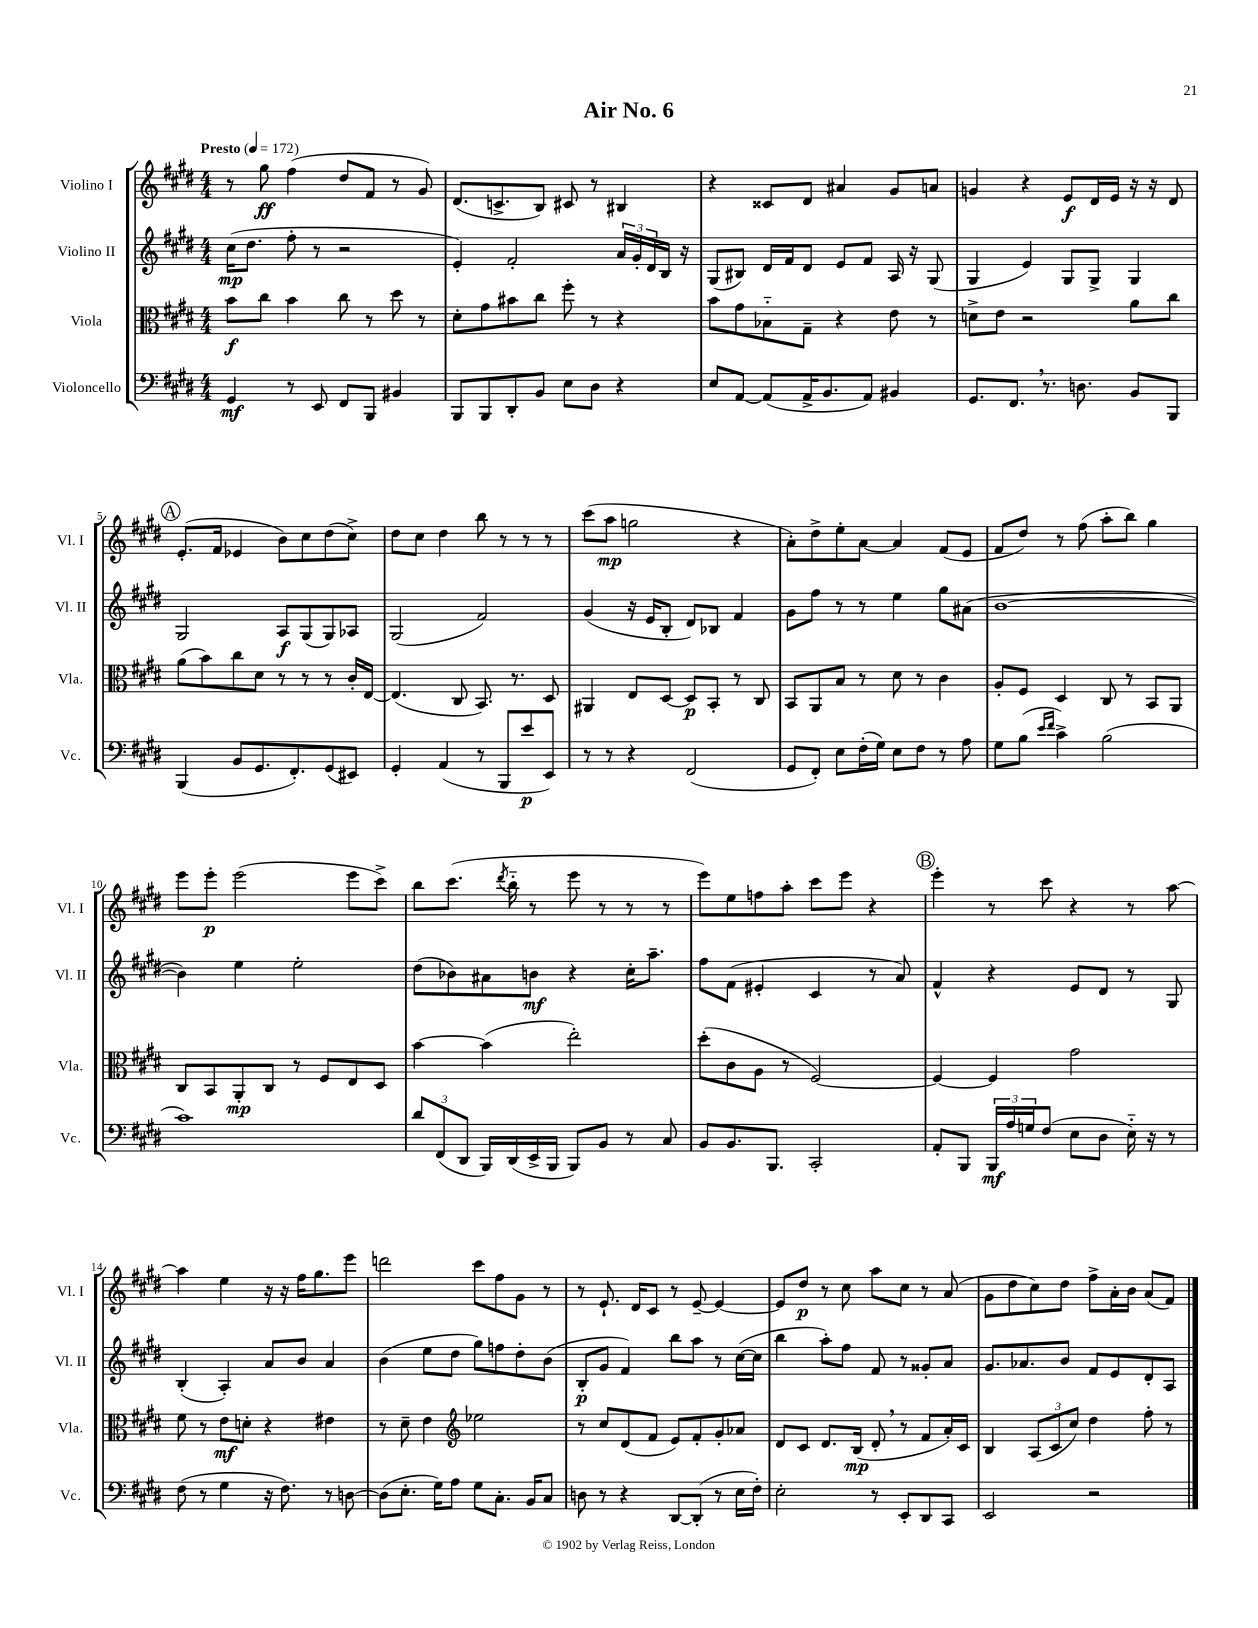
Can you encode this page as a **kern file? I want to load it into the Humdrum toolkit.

**kern	**dynam	**kern	**dynam	**kern	**dynam	**kern	**dynam
*part4	*part4	*part3	*part3	*part2	*part2	*part1	*part1
*staff4	*staff4	*staff3	*staff3	*staff2	*staff2	*staff1	*staff1
*I"Violoncello	*	*I"Viola	*	*I"Violino II	*	*I"Violino I	*
*I'Vc.	*	*I'Vla.	*	*I'Vl. II	*	*I'Vl. I	*
*clefF4	*	*clefC3	*	*clefG2	*	*clefG2	*
*k[f#c#g#d#]	*	*k[f#c#g#d#]	*	*k[f#c#g#d#]	*	*k[f#c#g#d#]	*
*M4/4	*	*M4/4	*	*M4/4	*	*M4/4	*
*MM172	*	*MM172	*	*MM172	*	*MM172	*
=1	=1	=1	=1	=1	=1	=1	=1
!	!	!	!	!	!	!LO:TX:a:B:t=Presto	!
4GG#/	mf	8b\L	f	(16cc#\KL	mp	8r	.
.	.	.	.	8.dd#\J	.	.	.
.	.	8cc#\J	.	.	.	8gg#\	ff
8r	.	4b\	.	8ff#'\	.	(4ff#\	.
8EE/	.	.	.	8r	.	.	.
8FF#/L	.	8cc#\	.	2r	.	8dd#/L	.
8BBB/J	.	8r	.	.	.	8f#/J	.
4BB#X/	.	8dd#\	.	.	.	8r	.
.	.	8r	.	.	.	8g#/)	.
=2	=2	=2	=2	=2	=2	=2	=2
8BBB/L	.	8d#'\L	.	4e'/)	.	(8.d#/L	.
8BBB/	.	8g#\	.	.	.	.	.
.	.	.	.	.	.	8.cn^/	.
8DD#'/	.	8b#X\	.	2f#'/	.	.	.
8BB/J	.	8cc#\J	.	.	.	8B/J)	.
8E\L	.	8ff#'\	.	.	.	8c#X/	.
8D#\J	.	8r	.	.	.	8r	.
4r	.	4r	.	24a/LL	.	4B#X/	.
.	.	.	.	24g#'/	.	.	.
.	.	.	.	24d#/	.	.	.
.	.	.	.	16B/JJ	.	.	.
.	.	.	.	16r	.	.	.
=3	=3	=3	=3	=3	=3	=3	=3
8E/L	.	8b\L	.	(8G#/L	.	4r	.
[8AA/J	.	8g#\	.	8B#X/J)	.	.	.
(8AA/L]	.	8B-X\	.	16d#/LL	.	8c##X/L	.
.	.	.	.	16f#/J	.	.	.
16AA^/K	.	8G#~\J	.	8d#/J	.	8d#/J	.
8.BB/	.	.	.	.	.	.	.
.	.	4r	.	8e/L	.	4a#X/	.
8AA/J)	.	.	.	8f#/J	.	.	.
4BB#X/	.	8e\	.	16A/	.	8g#/L	.
.	.	.	.	16r	.	.	.
.	.	8r	.	(8G#/	.	8an/J	.
=4	=4	=4	=4	=4	=4	=4	=4
8.GG#/L	.	8dn^\L	.	4G#/	.	4gn/	.
.	.	8e\J	.	.	.	.	.
8.FF#,/J	.	.	.	.	.	.	.
.	.	2r	.	4e/)	.	4r	.
8.r	.	.	.	.	.	.	.
.	.	.	.	8G#/L	.	8e/L	f
8.Dn\	.	.	.	.	.	.	.
.	.	.	.	8G#^/J	.	16d#/L	.
.	.	.	.	.	.	16e/JJ	.
8BB/L	.	8a\L	.	4G#/	.	16r	.
.	.	.	.	.	.	16r	.
8BBB/J	.	8cc#\J	.	.	.	8d#/	.
!!LO:LB:g=z
!!LO:REH:place=s1:t=A
=5	=5	=5	=5	=5	=5	=5	=5
(4BBB/	.	(8a\L	.	2G#/	.	(8.e'/L	.
.	.	8b\)	.	.	.	.	.
.	.	.	.	.	.	16f#/Jk	.
8BB/L	.	8cc#\	.	.	.	4e-X/	.
8.GG#/	.	8d#\J	.	.	.	.	.
.	.	8r	.	8A/L	f	8b\L)	.
8.FF#'/)	.	.	.	.	.	.	.
.	.	8r	.	(8G#/	.	8cc#\	.
(8GG#/	.	8r	.	8G#/)	.	(8dd#\	.
8EE#X/J)	.	16c#'/LL	.	8A-X/J	.	8cc#^\J)	.
.	.	[16E/JJ	.	.	.	.	.
=6	=6	=6	=6	=6	=6	=6	=6
4GG#'/	.	(4.E/]	.	(2G#/	.	8dd#\L	.
.	.	.	.	.	.	8cc#\J	.
(4AA/	.	.	.	.	.	4dd#\	.
.	.	8C#/	.	.	.	.	.
8r	.	8.BB/)	.	2f#/)	.	8bb\	.
8BBB/L	.	.	.	.	.	8r	.
.	.	8.r	.	.	.	.	.
8e/	p	.	.	.	.	8r	.
8EE/J)	.	8D#/	.	.	.	8r	.
=7	=7	=7	=7	=7	=7	=7	=7
8r	.	4AA#X/	.	(4g#/	.	(8ccc#\L	.
8r	.	.	.	.	.	8aa\J	mp
4r	.	8E/L	.	16r	.	2ggn\	.
.	.	.	.	16e/KL	.	.	.
.	.	[8D#/J	.	8B'/J	.	.	.
(2FF#/	.	8D#/L]	p	8d#/L)	.	.	.
.	.	8BB'/J	.	8B-X/J	.	.	.
.	.	8r	.	4f#/	.	4r	.
.	.	8C#/	.	.	.	.	.
=8	=8	=8	=8	=8	=8	=8	=8
8GG#/L	.	8BB/L	.	8g#\L	.	8a'\L)	.
8FF#'/J)	.	8AA/	.	8ff#\J	.	8dd#^\	.
8E\L	.	8B/J	.	8r	.	8ee'\	.
(16F#'\L	.	8r	.	8r	.	[8a\J	.
16G#\JJ)	.	.	.	.	.	.	.
8E\L	.	8d#\	.	4ee\	.	4a/]	.
8F#\J	.	8r	.	.	.	.	.
8r	.	4c#\	.	8gg#\L	.	(8f#/L	.
8A\	.	.	.	(8a#X\J	.	8e/J	.
=9	=9	=9	=9	=9	=9	=9	=9
8G#\L	.	8A'/L	.	[1b	.	8f#/L	.
(8B\J	.	8F#/J	.	.	.	8dd#/J)	.
16qqe/LL	.	.	.	.	.	.	.
16qqf#/JJ	.	.	.	.	.	.	.
4c#^\)	.	4D#/	.	.	.	8r	.
.	.	.	.	.	.	(8ff#\	.
(2B\	.	8C#/	.	.	.	8aa'\L	.
.	.	8r	.	.	.	8bb\J)	.
.	.	8BB/L	.	.	.	4gg#\	.
.	.	8AA/J	.	.	.	.	.
!!LO:LB:g=z
=10	=10	=10	=10	=10	=10	=10	=10
1c#)	.	8C#/L	.	4b\])	.	8eee\L	.
.	.	8BB/	.	.	.	8eee'\J	p
.	.	8AA'/	mp	4ee\	.	(2eee\	.
.	.	8C#/J	.	.	.	.	.
.	.	8r	.	2ee'\	.	.	.
.	.	8F#/L	.	.	.	.	.
.	.	8E/	.	.	.	8eee\L	.
.	.	8D#/J	.	.	.	8ccc#^\J)	.
=11	=11	=11	=11	=11	=11	=11	=11
12d#/L	.	[4b\	.	(8dd#\L	.	8bb\L	.
(12FF#/	.	.	.	.	.	.	.
.	.	.	.	8b-X\)	.	(8.ccc#\J	.
12DD#/J	.	.	.	.	.	.	.
16BBB/LL)	.	(4b\]	.	8a#X\	.	.	.
.	.	.	.	.	.	8qddd#/	.
(16DD#/	.	.	.	.	.	16bb\	.
16EE^/	.	.	.	8bn\J	mf	8r	.
16BBB/JJ	.	.	.	.	.	.	.
8BBB/L)	.	2ee'\)	.	4r	.	8eee\	.
8BB/J	.	.	.	.	.	8r	.
8r	.	.	.	16cc#'\KL	.	8r	.
.	.	.	.	8.aa~\J	.	.	.
8C#/	.	.	.	.	.	8r	.
=12	=12	=12	=12	=12	=12	=12	=12
8BB/L	.	(8dd#'\L	.	8ff#\L	.	8eee\L)	.
8.BB/	.	8c#\	.	(8f#\J	.	8ee\	.
.	.	8A\J	.	4e#X'/	.	8ffn\	.
8.BBB/J	.	.	.	.	.	.	.
.	.	8r	.	.	.	8aa'\J	.
2CC#'/	.	[2F#/)	.	4c#/	.	8ccc#\L	.
.	.	.	.	.	.	8eee\J	.
.	.	.	.	8r	.	4r	.
.	.	.	.	8a/)	.	.	.
!!LO:REH:place=s1:t=B
=13	=13	=13	=13	=13	=13	=13	=13
8AA'/L	.	4F#/_	.	4f#^^/	.	4eee'\	.
8BBB/J	.	.	.	.	.	.	.
24BBB/LL	mf	4F#/]	.	4r	.	8r	.
24A/	.	.	.	.	.	.	.
24Gn/J	.	.	.	.	.	.	.
(8F#/J	.	.	.	.	.	8ccc#\	.
8E\L	.	2g#\	.	8e/L	.	4r	.
8D#\J	.	.	.	8d#/J	.	.	.
16E\)	.	.	.	8r	.	8r	.
16r	.	.	.	.	.	.	.
8r	.	.	.	8G#/	.	[8aa\	.
!!LO:LB:g=z
=14	=14	=14	=14	=14	=14	=14	=14
(8F#\	.	8f#\	.	(4B'/	.	4aa\]	.
8r	.	8r	.	.	.	.	.
4G#\	.	8e\L	mf	4A'/)	.	4ee\	.
.	.	8dn'\J	.	.	.	.	.
16r	.	4r	.	8a/L	.	16r	.
8.F#\)	.	.	.	.	.	16r	.
.	.	.	.	8b/J	.	16ff#\KL	.
.	.	.	.	.	.	8.gg#\	.
8r	.	4e#X\	.	4a/	.	.	.
[8Dn\	.	.	.	.	.	8eee\J	.
=15	=15	=15	=15	=15	=15	=15	=15
(8D\L]	.	8r	.	(4b\	.	2dddn\	.
8.E'\J	.	8d#~\	.	.	.	.	.
.	.	4e\	.	8ee\L	.	.	.
16G#\KL)	.	.	.	.	.	.	.
8A\J	.	.	.	8dd#\J	.	.	.
*	*	*clefG2	*	*	*	*	*
8G#\L	.	2ee-X\	.	8gg#\L)	.	8ccc#\L	.
8.C#'\J	.	.	.	8ffn\	.	8ff#\	.
.	.	.	.	8dd#'\	.	8g#\J	.
16BB/KL	.	.	.	.	.	.	.
8C#/J	.	.	.	(8b\J	.	8r	.
=16	=16	=16	=16	=16	=16	=16	=16
8Dn\	.	8r	.	8B'/L	p	8r	.
8r	.	8cc#/L	.	8g#/J	.	8.e`/	.
4r	.	(8d#/	.	4f#/)	.	.	.
.	.	.	.	.	.	16d#/KL	.
.	.	8f#/J	.	.	.	8c#/J	.
[8DD#/L	.	8e/L)	.	8bb\L	.	8r	.
(8DD#'/J]	.	8f#'/	.	8aa\J	.	[8e~/	.
8r	.	8g#'/	.	8r	.	4e/_	.
16E\LL	.	8a-X/J	.	([16cc#\LL	.	.	.
16F#'\JJ)	.	.	.	16cc#\JJ]	.	.	.
=17	=17	=17	=17	=17	=17	=17	=17
2E'\	.	8d#/L	.	4bb\	.	8e/L]	.
.	.	8c#/J	.	.	.	8dd#/J	p
.	.	8.d#/L	.	8aa'\L)	.	8r	.
.	.	.	.	8ff#\J	.	8cc#\	.
.	.	(16B/Jk	mp	.	.	.	.
8r	.	8d#',/	.	8f#/	.	8aa\L	.
8EE'/L	.	8r	.	8r	.	8cc#\J	.
8DD#/	.	8f#/L	.	8g##X'/L	.	8r	.
8CC#/J	.	16a'/L)	.	8a/J	.	(8a/	.
.	.	16c#/JJ	.	.	.	.	.
=18	=18	=18	=18	=18	=18	=18	=18
2EE/	.	4B/	.	8.g#/L	.	8g#\L	.
.	.	.	.	.	.	8dd#\	.
.	.	.	.	8.a-X/	.	.	.
.	.	(12A/L	.	.	.	8cc#\)	.
.	.	12c#/	.	.	.	.	.
.	.	.	.	8b/J	.	8dd#\J	.
.	.	12cc#/J)	.	.	.	.	.
2r	.	4dd#\	.	8f#/L	.	8ff#^\L	.
.	.	.	.	8e/	.	16a'\L	.
.	.	.	.	.	.	16b\JJ	.
.	.	8ff#'\	.	8d#'/	.	(8a/L	.
.	.	8r	.	8A/J	.	8f#/J)	.
==	==	==	==	==	==	==	==
*-	*-	*-	*-	*-	*-	*-	*-
